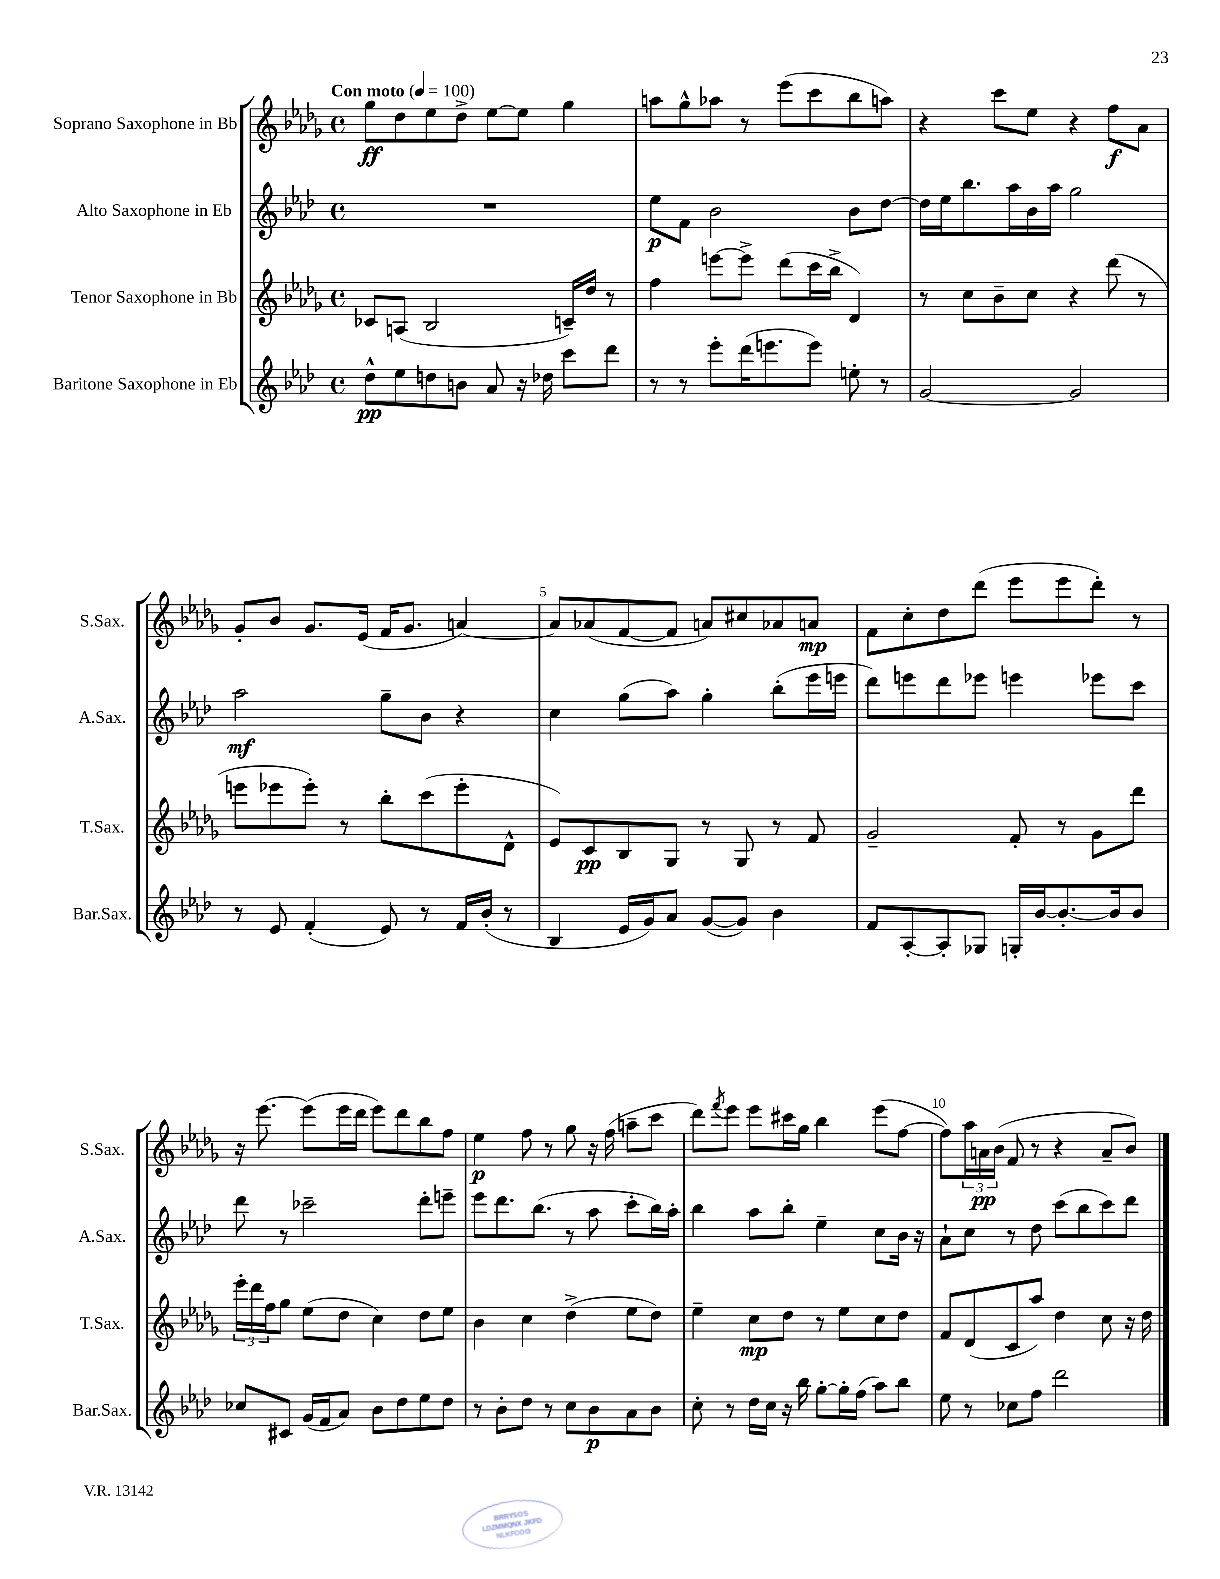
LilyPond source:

<<
\new StaffGroup <<
\new Staff = "s0" \with { instrumentName = "Soprano Saxophone in Bb" shortInstrumentName = "S.Sax." } {
    \clef treble \key des \major \defaultTimeSignature \time 4/4 \tempo "Con moto" 4 = 100
    ges''8\ff des''8 ees''8 des''8-> ees''8~ ees''8 ges''4 |
    a''8 ges''8-^ aes''8 r8 ees'''8( c'''8 bes''8 a''8) |
    r4 c'''8 ees''8 r4 f''8\f aes'8 |
    ges'8-. bes'8 ges'8. ees'16( f'16 ges'8. a'4~) |
    a'8 aes'8( f'8~ f'8 a'8) cis''8 aes'8 a'8\mp |
    f'8 c''8-. des''8 des'''8( ees'''8 ees'''8 des'''8-.) r8 |
    r16 ees'''8.~ ees'''8( ees'''16 des'''16 ees'''8) des'''8 bes''8 f''8 |
    ees''4\p f''8 r8 ges''8 r16 f''16( a''8-- c'''8 |
    des'''8) \acciaccatura { f'''8 } ees'''8 ees'''8 cis'''16 ges''16 bes''4 ees'''8( f''8~ |
    f''8) \tuplet 3/2 { aes''16 a'16\pp bes'16( } f'8 r8 r4 a'8-- bes'8) \bar "|." |
}
\new Staff = "s1" \with { instrumentName = "Alto Saxophone in Eb" shortInstrumentName = "A.Sax." } {
    \clef treble \key aes \major \defaultTimeSignature \time 4/4
    R1 |
    ees''8\p f'8 bes'2 bes'8 des''8~ |
    des''16 ees''16 bes''8. aes''16 bes'16 aes''16 g''2 |
    aes''2\mf g''8-- bes'8 r4 |
    c''4 g''8( aes''8) g''4-. bes''8-.( ees'''16 e'''16 |
    des'''8) e'''8 des'''8 ees'''8 e'''4 ees'''8 c'''8 |
    des'''8 r8 ces'''2-- des'''8-. e'''8-- |
    ees'''8 des'''8. bes''8.( r8 aes''8 c'''8-. bes''16) aes''16-. |
    bes''4 aes''8 bes''8-. ees''4-- c''8 bes'16 r16 |
    aes'8-! c''8 r8 des''8 c'''8( bes''8 c'''8) des'''8 \bar "|." |
}
\new Staff = "s2" \with { instrumentName = "Tenor Saxophone in Bb" shortInstrumentName = "T.Sax." } {
    \clef treble \key des \major \defaultTimeSignature \time 4/4
    ces'8 a8( bes2 c'16--) des''16 r8 |
    f''4 e'''8~ e'''8-> des'''8( c'''16 bes''16-> des'4) |
    r8 c''8 bes'8-- c''8 r4 des'''8( r8 |
    e'''8 ees'''8 ees'''8-.) r8 bes''8-. c'''8( ees'''8-. des'8-^ |
    ees'8) c'8\pp bes8 ges8 r8 ges8 r8 f'8 |
    ges'2-- f'8-. r8 ges'8 des'''8 |
    \tuplet 3/2 { ees'''16-. des'''16 f''16 } ges''8 ees''8( des''8 c''4) des''8 ees''8 |
    bes'4 c''4 des''4->( ees''8 des''8) |
    ees''4-- c''8\mp des''8 r8 ees''8 c''8 des''8 |
    f'8 des'8( c'8 aes''8) des''4 c''8 r16 des''16 \bar "|." |
}
\new Staff = "s3" \with { instrumentName = "Baritone Saxophone in Eb" shortInstrumentName = "Bar.Sax." } {
    \clef treble \key aes \major \defaultTimeSignature \time 4/4
    des''8-^\pp ees''8 d''8 b'8 aes'8 r16 des''16 c'''8 des'''8 |
    r8 r8 ees'''8-. des'''16( e'''8. e'''8) e''8-. r8 |
    g'2~ g'2 |
    r8 ees'8 f'4-.( ees'8) r8 f'16 bes'16-.( r8 |
    bes4 ees'16 g'16) aes'8 g'8~( g'8) bes'4 |
    f'8 aes8~-. aes8-. ges8 g16-. bes'16~ bes'8.~-. bes'16 bes'8 |
    ces''8 cis'8 g'16( f'16 aes'8) bes'8 des''8 ees''8 des''8 |
    r8 bes'8-. des''8 r8 c''8 bes'8\p aes'8 bes'8 |
    c''8-. r8 des''16 c''16 r16 bes''16 g''8~-. g''16-. f''16( aes''8) bes''8 |
    ees''8 r8 ces''8 f''8 des'''2 \bar "|." |
}
>>
>>
\layout { \context { \Score \override BarNumber.break-visibility = ##(#f #t #t) barNumberVisibility = #(every-nth-bar-number-visible 5) } }
